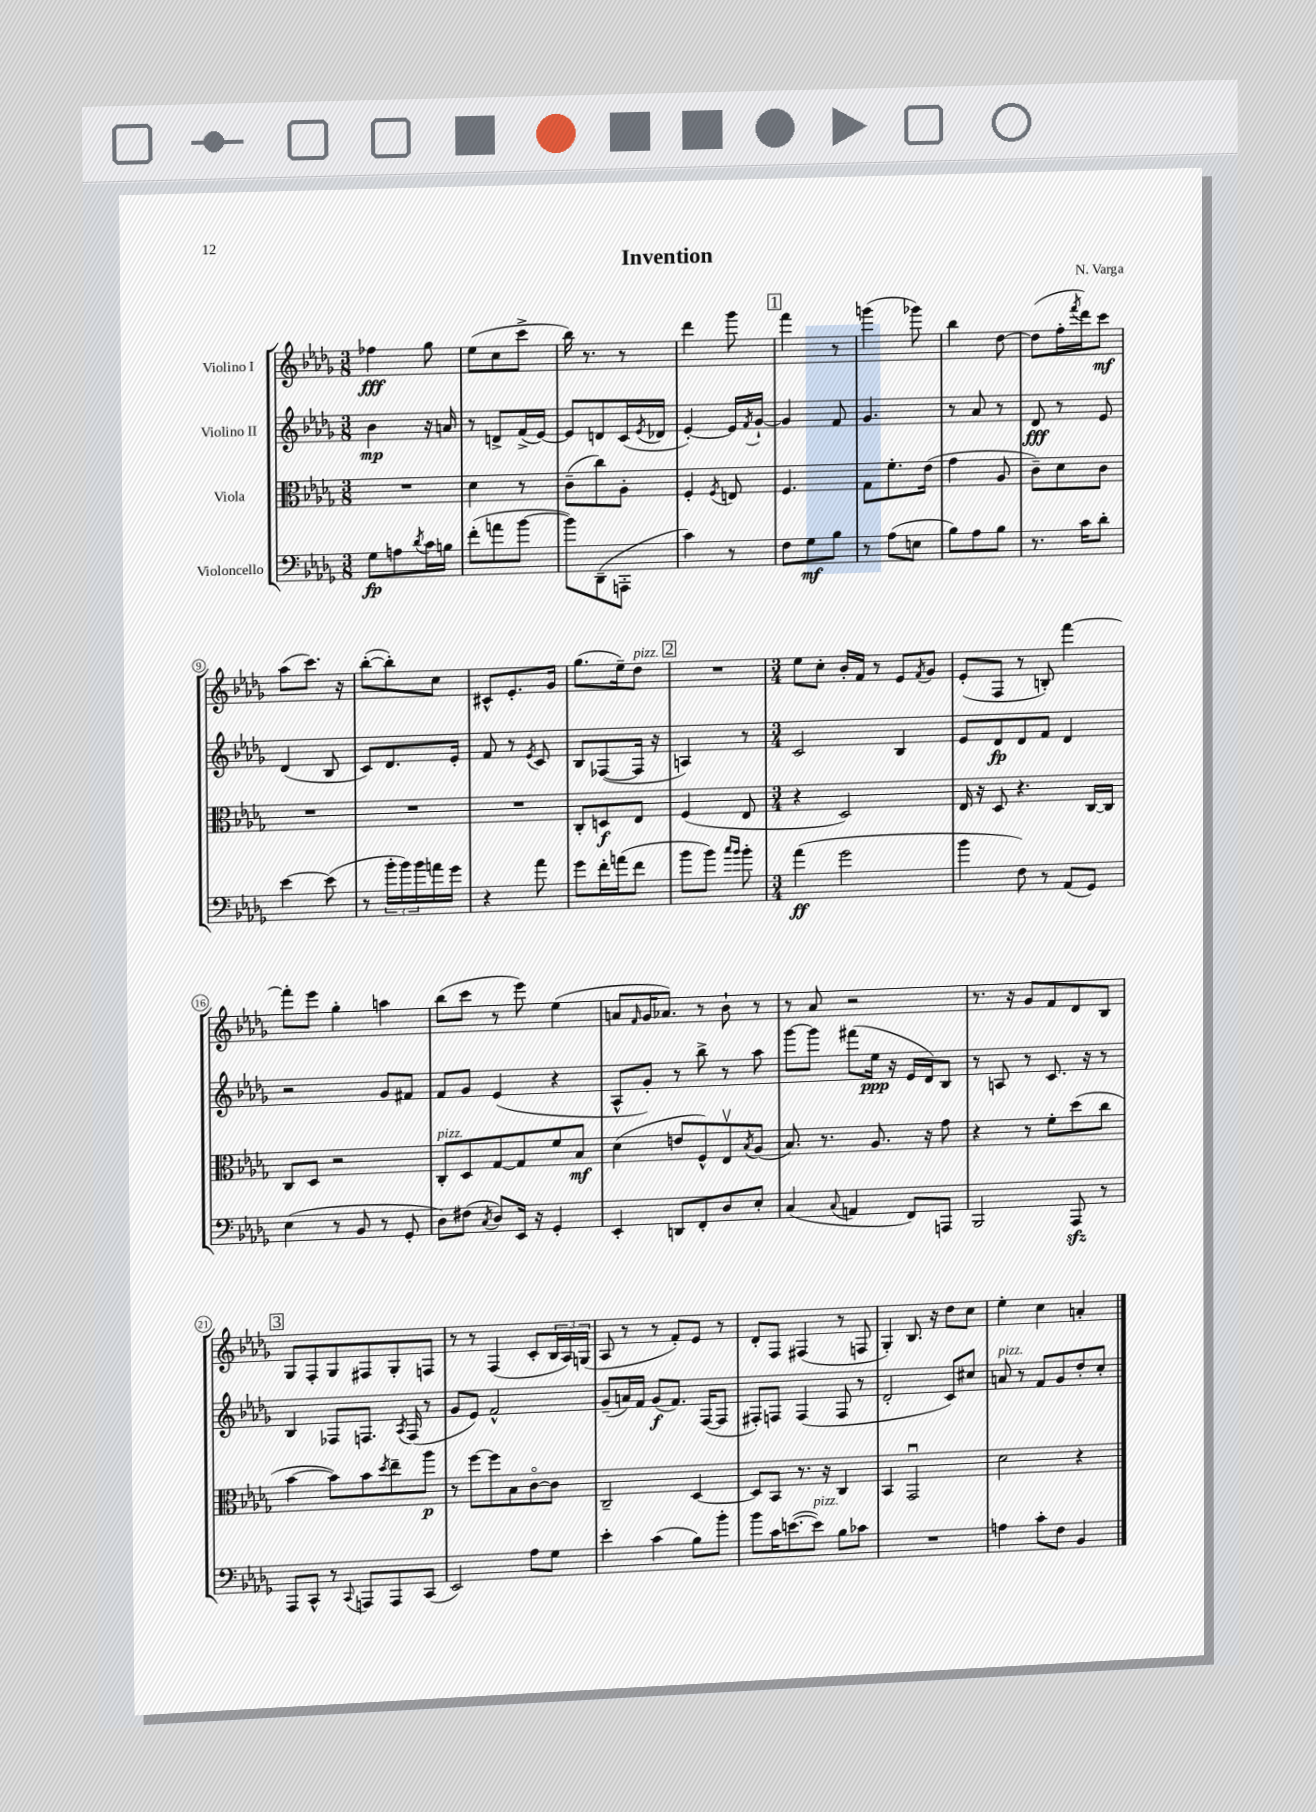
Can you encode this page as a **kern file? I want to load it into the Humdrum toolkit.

**kern	**dynam	**kern	**dynam	**kern	**dynam	**kern	**dynam
*part4	*part4	*part3	*part3	*part2	*part2	*part1	*part1
*staff4	*staff4	*staff3	*staff3	*staff2	*staff2	*staff1	*staff1
*I"Violoncello	*	*I"Viola	*	*I"Violino II	*	*I"Violino I	*
*clefF4	*	*clefC3	*	*clefG2	*	*clefG2	*
*k[b-e-a-d-g-]	*	*k[b-e-a-d-g-]	*	*k[b-e-a-d-g-]	*	*k[b-e-a-d-g-]	*
*M3/8	*	*M3/8	*	*M3/8	*	*M3/8	*
=1	=1	=1	=1	=1	=1	=1	=1
8G-\L	fp	4.r	.	4b-\	mp	4ff-X\	fff
8An\	.	.	.	.	.	.	.
8qd-/	.	.	.	.	.	.	.
16c\L	.	.	.	16r	.	8gg-\	.
16Bn\JJ	.	.	.	16an/	.	.	.
=2	=2	=2	=2	=2	=2	=2	=2
(8f'\L	.	4d-\	.	8r	.	(8ee-\L	.
8an\	.	.	.	8dn^/L	.	8cc\	.
[8b-\J	.	8r	.	(16f^/L	.	8ccc^\J	.
.	.	.	.	[16e-/JJ)	.	.	.
=3	=3	=3	=3	=3	=3	=3	=3
8b-\L])	.	(8c~\L	.	8e-/L]	.	16bb-\)	.
.	.	.	.	.	.	8.r	.
(8DD-~\	.	8cc\)	.	8dn/	.	.	.
8AAAn'\J	.	8A-'\J	.	(16c/L	.	8r	.
.	.	.	.	8qe-/	.	.	.
.	.	.	.	16d-X/JJ	.	.	.
=4	=4	=4	=4	=4	=4	=4	=4
4c\)	.	4F'/	.	[4e-'/)	.	4ddd-\	.
.	.	8qF/	.	.	.	.	.
8r	.	8En/	.	16e-/LL]	.	8ggg-\	.
.	.	.	.	8qf/	.	.	.
.	.	.	.	[16g-`/JJ	.	.	.
!!LO:REH:place=s1:t=1
=5	=5	=5	=5	=5	=5	=5	=5
8F\L	.	4.F/	.	4g-/]	.	4fff\	.
8G-\	mf	.	.	.	.	.	.
8B-\J	.	.	.	8f/	.	8r	.
=6	=6	=6	=6	=6	=6	=6	=6
8r	.	8G-\L	.	4.g-/	.	(4gggn\	.
(8A-\L	.	8.f'\	.	.	.	.	.
8En\J	.	.	.	.	.	8ggg-X\)	.
.	.	(16e-\Jk	.	.	.	.	.
=7	=7	=7	=7	=7	=7	=7	=7
8B-\L)	.	4g-\	.	8r	.	4bb-\	.
8A-\	.	.	.	8a-/	.	.	.
8B-\J	.	8A-/	.	8r	.	[8dd-\	.
=8	=8	=8	=8	=8	=8	=8	=8
8.r	.	8c~\L)	.	8d-/	fff	(8dd-\L]	.
.	.	8d-\	.	8r	.	16ff'\L	.
.	.	.	.	.	.	8qfff/	.
16c\KL	.	.	.	.	.	16ddd-\J)	.
8d-'\J	.	8c\J	.	8e-/	.	8ccc\J	mf
!!LO:LB:g=z
=9	=9	=9	=9	=9	=9	=9	=9
[4e-\	.	4.r	.	(4d-/	.	(8aa-\L	.
.	.	.	.	.	.	8.ccc\J)	.
(8e-\]	.	.	.	8B-/	.	.	.
.	.	.	.	.	.	16r	.
=10	=10	=10	=10	=10	=10	=10	=10
8r	.	4.r	.	8c/L)	.	([8bb-'\L	.
24b-'\LL	.	.	.	8.d-/	.	8bb-'\])	.
24b-\)	.	.	.	.	.	.	.
24b-\	.	.	.	.	.	.	.
16an\	.	.	.	.	.	8cc\J	.
16g-\JJ	.	.	.	16e-'/Jk	.	.	.
=11	=11	=11	=11	=11	=11	=11	=11
4r	.	4.r	.	8f/	.	8c#X^^/L	.
.	.	.	.	8r	.	8.e-'/	.
.	.	.	.	8qe-/	.	.	.
8a-\	.	.	.	8c/	.	.	.
.	.	.	.	.	.	16g-/Jk	.
=12	=12	=12	=12	=12	=12	=12	=12
8g-\L	.	8C'/L	.	8B-/L	.	(8.gg-\L	.
16f'\L	.	8Dn/	f	([8F-X/	.	.	.
(16an\J	.	.	.	.	.	16ee-~\k)	.
!	!	!	!	!	!	!LO:TX:a:i:t=pizz.	!
8f\J	.	8E-/J	.	16F-/Jk]	.	8dd-\J	.
.	.	.	.	16r	.	.	.
!!LO:REH:place=s1:t=2
=13	=13	=13	=13	=13	=13	=13	=13
8b-\L	.	(4F/	.	4An/)	.	4.r	.
8b-\J)	.	.	.	.	.	.	.
16qqcc/LL	.	.	.	.	.	.	.
16qqb-/JJ	.	.	.	.	.	.	.
8b-'\	.	8E-/	.	8r	.	.	.
=14	=14	=14	=14	=14	=14	=14	=14
*M3/4	*	*M3/4	*	*M3/4	*	*M3/4	*
(4a-\	ff	4r	.	2c/	.	8ee-\L	.
.	.	.	.	.	.	8cc'\J	.
2g-\	.	2D-/)	.	.	.	16b-'/LL	.
.	.	.	.	.	.	16f/JJ	.
.	.	.	.	.	.	8r	.
.	.	.	.	4B-/	.	8e-/L	.
.	.	.	.	.	.	8qf/	.
.	.	.	.	.	.	8g-/J	.
=15	=15	=15	=15	=15	=15	=15	=15
4b-\	.	16E-/	.	8e-/L	.	(8e-'/L	.
.	.	16r	.	.	.	.	.
.	.	8D-/	.	8d-/	fp	8F/J	.
8F\)	.	4.r	.	8d-/	.	8r	.
8r	.	.	.	8f/J	.	8Bn'/)	.
(8AA-/L	.	.	.	4d-/	.	[4fff\	.
8GG-/J)	.	[16C/LL	.	.	.	.	.
.	.	16C/JJ]	.	.	.	.	.
!!LO:LB:g=z
=16	=16	=16	=16	=16	=16	=16	=16
(4E-\	.	8C/L	.	2r	.	8fff'\L]	.
.	.	8D-/J	.	.	.	8eee-\J	.
8r	.	2r	.	.	.	4gg-'\	.
8BB-/	.	.	.	.	.	.	.
8r	.	.	.	8g-/L	.	4aan\	.
8GG-'/	.	.	.	8f#X/J	.	.	.
=17	=17	=17	=17	=17	=17	=17	=17
!	!	!LO:TX:a:i:t=pizz.	!	!	!	!	!
8D-\L)	.	8C'/L	.	8f/L	.	(8bb-\L	.
(8F#X\J	.	8D-/	.	8g-/J	.	8ccc\J	.
8qC/	.	.	.	.	.	.	.
8D-/L)	.	[8G-/	.	(4e-/	.	8r	.
16EE-/Jk	.	8G-/]	.	.	.	8eee-\)	.
16r	.	.	.	.	.	.	.
4GG-'/	.	8f/	.	4r	.	(4ee-\	.
.	.	8B-/J	mf	.	.	.	.
=18	=18	=18	=18	=18	=18	=18	=18
4EE-'/	.	(4d-\	.	8A-^^/L	.	8an/L	.
.	.	.	.	.	.	16qqf/	.
.	.	.	.	8g-'/J)	.	16g-/K	.
.	.	.	.	.	.	8.a-X/J)	.
8DDn/L	.	8en/L	.	8r	.	.	.
8FF'/	.	8F^^/)	.	8bb-^\	.	8r	.
8D-/	.	8E-v/	.	8r	.	8b-`\	.
.	.	8qB-/	.	.	.	.	.
8E-'/J	.	(8A-/J	.	8aa-\	.	8r	.
=19	=19	=19	=19	=19	=19	=19	=19
(4C/	.	8.B-/)	.	[8ggg-\L	.	8r	.
.	.	.	.	8ggg-\J]	.	8a-/	.
.	.	8.r	.	.	.	.	.
8qqC/	.	.	.	.	.	.	.
4AAn/	.	.	.	(8fff#X\L	.	2r	.
.	.	8.A-/	.	16ee-\Jk	ppp	.	.
.	.	.	.	16r	.	.	.
8FF/L)	.	.	.	16e-/LL	.	.	.
.	.	16r	.	16d-/J)	.	.	.
8AAAn/J	.	8g-\	.	8B-/J	.	.	.
=20	=20	=20	=20	=20	=20	=20	=20
2BBB-/	.	4r	.	8r	.	8.r	.
.	.	.	.	8An/	.	.	.
.	.	.	.	.	.	16r	.
.	.	8r	.	8r	.	8g-/L	.
.	.	8f'\L	.	8.c/	.	8f/	.
8AAA-zz/	.	(8dd-\	.	.	.	8d-/	.
.	.	.	.	16r	.	.	.
8r	.	8cc\J	.	8r	.	8B-/J	.
!!LO:LB:g=z
!!LO:REH:place=s1:t=3
=21	=21	=21	=21	=21	=21	=21	=21
8AAA-/L	.	[4b-\	.	4B-/	.	8G-/L	.
8CC^^/J	.	.	.	.	.	8F'/	.
8r	.	8b-\L])	.	8F-X/L	.	8G-/	.
8qqCC/	.	.	.	.	.	.	.
8AAAn/L	.	8b-\	.	8.Fn/J	.	8F#X/	.
.	.	8qdd-/	.	.	.	.	.
8AAA/	.	8ee-~\	.	.	.	8G-'/	.
.	.	.	.	8qA-/	.	.	.
.	.	.	.	(16F/	.	.	.
(8CC/J	.	8aa-\J	p	8r	.	8Fn/J	.
=22	=22	=22	=22	=22	=22	=22	=22
2EE-/)	.	8r	.	8g-/L	.	8r	.
.	.	[8ff\L	.	8e-/J)	.	8r	.
.	.	8ff\]	.	2f^^/	.	(4F/	.
.	.	8B-\	.	.	.	.	.
8A-\L	.	[8c\	.	.	.	8c'/L	.
8G-\J	.	8c\J]	.	.	.	24B-/L	.
.	.	.	.	.	.	24A-/)	.
.	.	.	.	.	.	(24Gn/JJ	.
=23	=23	=23	=23	=23	=23	=23	=23
4e-'\	.	2C~/	.	(8g-~/L	.	8A-/	.
.	.	.	.	16an/L)	.	8r	.
.	.	.	.	16f/JJ	.	.	.
(4c\	.	.	.	(8g-/L	f	8r	.
.	.	.	.	8.f/J)	.	8f'/L)	.
8B-\L)	.	[4D-/	.	.	.	8e-/J	.
.	.	.	.	([16F/KL	.	.	.
8b-'\J	.	.	.	8F/J]	.	8r	.
=24	=24	=24	=24	=24	=24	=24	=24
8b-\L	.	8D-/L]	.	8F#X'/L)	.	8d-'/L	.
16c\K	.	8BB-/J	.	8Fn/J	.	8F/J	.
([8.en\	.	.	.	.	.	.	.
.	.	8.r	.	(4F/	.	(4F#X/	.
!LO:TX:a:i:t=pizz.	!	!	!	!	!	!	!
8e\J])	.	.	.	.	.	.	.
.	.	16r	.	.	.	.	.
8B-\L	.	4C/	.	8F/	.	8r	.
8c-X\J	.	.	.	8r	.	8Fn/	.
=25	=25	=25	=25	=25	=25	=25	=25
2.r	.	4BB-/	.	2d-'/	.	4G-'/)	.
.	.	2GG-u/	.	.	.	8.B-/	.
.	.	.	.	.	.	16r	.
.	.	.	.	8c/L)	.	8dd-\L	.
.	.	.	.	8cc#X/J	.	8cc\J	.
=26	=26	=26	=26	=26	=26	=26	=26
!	!	!	!	!LO:TX:a:i:t=pizz.	!	!	!
4An\	.	2d-\	.	8an/	.	4ee-'\	.
.	.	.	.	8r	.	.	.
8c'\L	.	.	.	8f/L	.	4cc\	.
8F\J	.	.	.	8g-/	.	.	.
4BB-/	.	4r	.	8dd-'/	.	4an'/	.
.	.	.	.	8cc'/J	.	.	.
==	==	==	==	==	==	==	==
*-	*-	*-	*-	*-	*-	*-	*-
